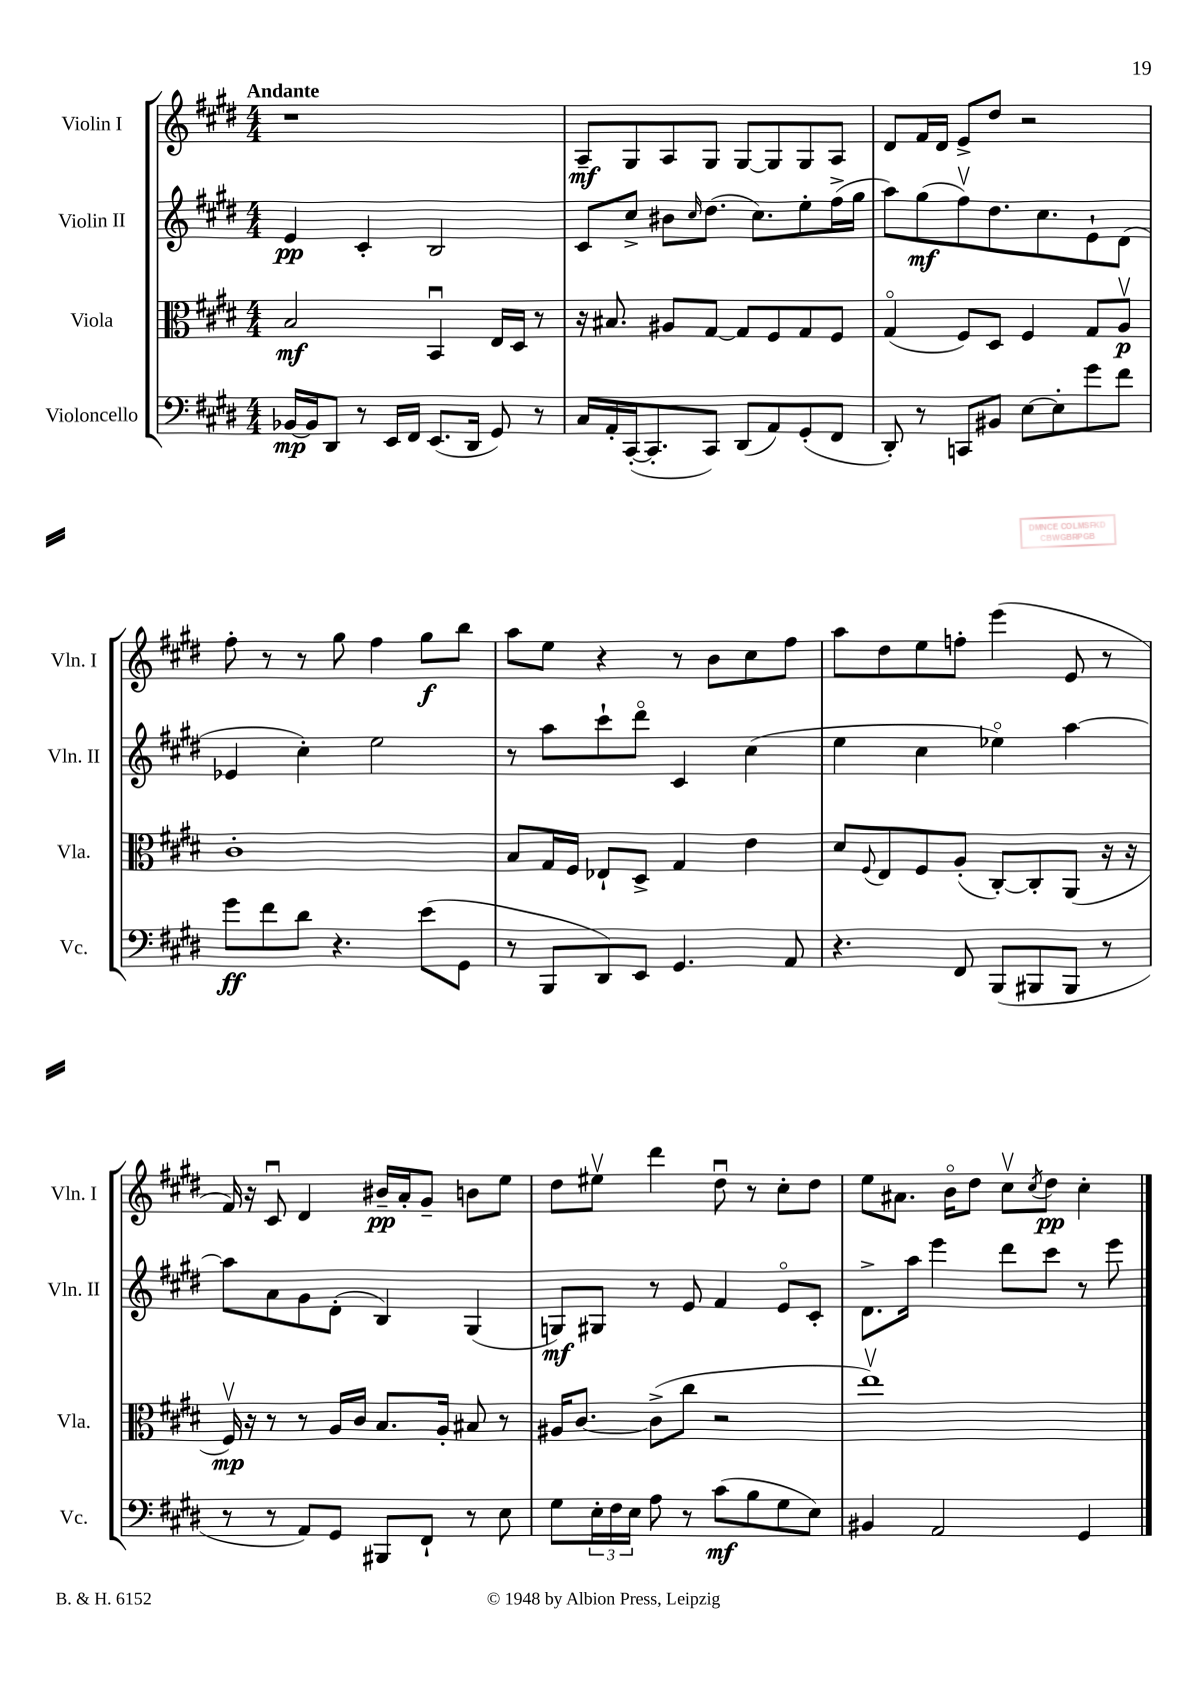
<<
\new StaffGroup <<
\new Staff = "s0" \with { instrumentName = "Violin I" shortInstrumentName = "Vln. I" } {
    \clef treble \key e \major \numericTimeSignature \time 4/4 \tempo "Andante"
    r1 |
    a8--\mf gis8 a8 gis8 gis8~ gis8 gis8 a8 |
    dis'8 fis'16 dis'16 e'8-> dis''8 r2 |
    fis''8-. r8 r8 gis''8 fis''4 gis''8\f b''8 |
    a''8 e''8 r4 r8 b'8 cis''8 fis''8 |
    a''8 dis''8 e''8 f''8-. e'''4( e'8 r8 |
    fis'16) r16 cis'8\downbow dis'4 bis'16--\pp a'16-. gis'8-- b'8 e''8 |
    dis''8 eis''8\upbow dis'''4 dis''8\downbow r8 cis''8-. dis''8 |
    e''8 ais'8. b'16\flageolet dis''8 cis''8\upbow \acciaccatura { cis''8 } dis''8\pp cis''4-. \bar "|." |
}
\new Staff = "s1" \with { instrumentName = "Violin II" shortInstrumentName = "Vln. II" } {
    \clef treble \key e \major \numericTimeSignature \time 4/4
    e'4\pp cis'4-. b2 |
    cis'8 cis''8-> bis'8 \grace { cis''16 } dis''8.( cis''8.) e''8-. fis''16->( gis''16 |
    a''8) gis''8\mf( fis''8\upbow) dis''8. cis''8. e'8-! dis'8( |
    ees'4 cis''4-.) e''2 |
    r8 a''8 cis'''8-! dis'''8\flageolet cis'4 cis''4( |
    e''4 cis''4 ees''4\flageolet) a''4~ |
    a''8 a'8 gis'8 dis'8-.( b4) gis4( |
    g8\mf) gis8 r8 e'8 fis'4 e'8\flageolet cis'8-. |
    dis'8.-> a''16 e'''4 dis'''8 cis'''8 r8 e'''8 \bar "|." |
}
\new Staff = "s2" \with { instrumentName = "Viola" shortInstrumentName = "Vla." } {
    \clef alto \key e \major \numericTimeSignature \time 4/4
    b2\mf b,4\downbow e16 dis16 r8 |
    r16 bis8. ais8 gis8~ gis8 fis8 gis8 fis8 |
    gis4\flageolet( fis8) dis8 fis4 gis8 a8\upbow\p |
    cis'1-. |
    b8 gis16 fis16 ees8-! dis8-> gis4 e'4 |
    dis'8 \appoggiatura { fis8 } e8 fis8 a8-.( cis8~-.) cis8-. a,8( r16 r16 |
    fis16\upbow\mp) r16 r8 r8 a16 cis'16 b8. a16-. bis8 r8 |
    ais16 cis'8.~ cis'8->( cis''8 r2 |
    e''1\upbow) \bar "|." |
}
\new Staff = "s3" \with { instrumentName = "Violoncello" shortInstrumentName = "Vc." } {
    \clef bass \key e \major \numericTimeSignature \time 4/4
    bes,16~\mp bes,16 dis,8 r8 e,16 fis,16 e,8.( dis,16 gis,8) r8 |
    cis16 a,16-. cis,16~-.( cis,8.-. cis,8) dis,8( a,8) gis,8-.( fis,8 |
    dis,8-.) r8 c,8 bis,8 e8~ e8-. gis'8 fis'8 |
    gis'8\ff fis'8 dis'8 r4. e'8( gis,8 |
    r8 b,,8 dis,8) e,8 gis,4. a,8 |
    r4. fis,8 b,,8( bis,,8 bis,,8 r8 |
    r8 r8 a,8) gis,8 bis,,8 fis,8-! r8 e8 |
    gis8 \tuplet 3/2 { e16-. fis16 e16 } a8 r8 cis'8\mf( b8 gis8 e8) |
    bis,4 a,2 gis,4 \bar "|." |
}
>>
>>
\layout { \context { \Score \remove "Bar_number_engraver" } }
